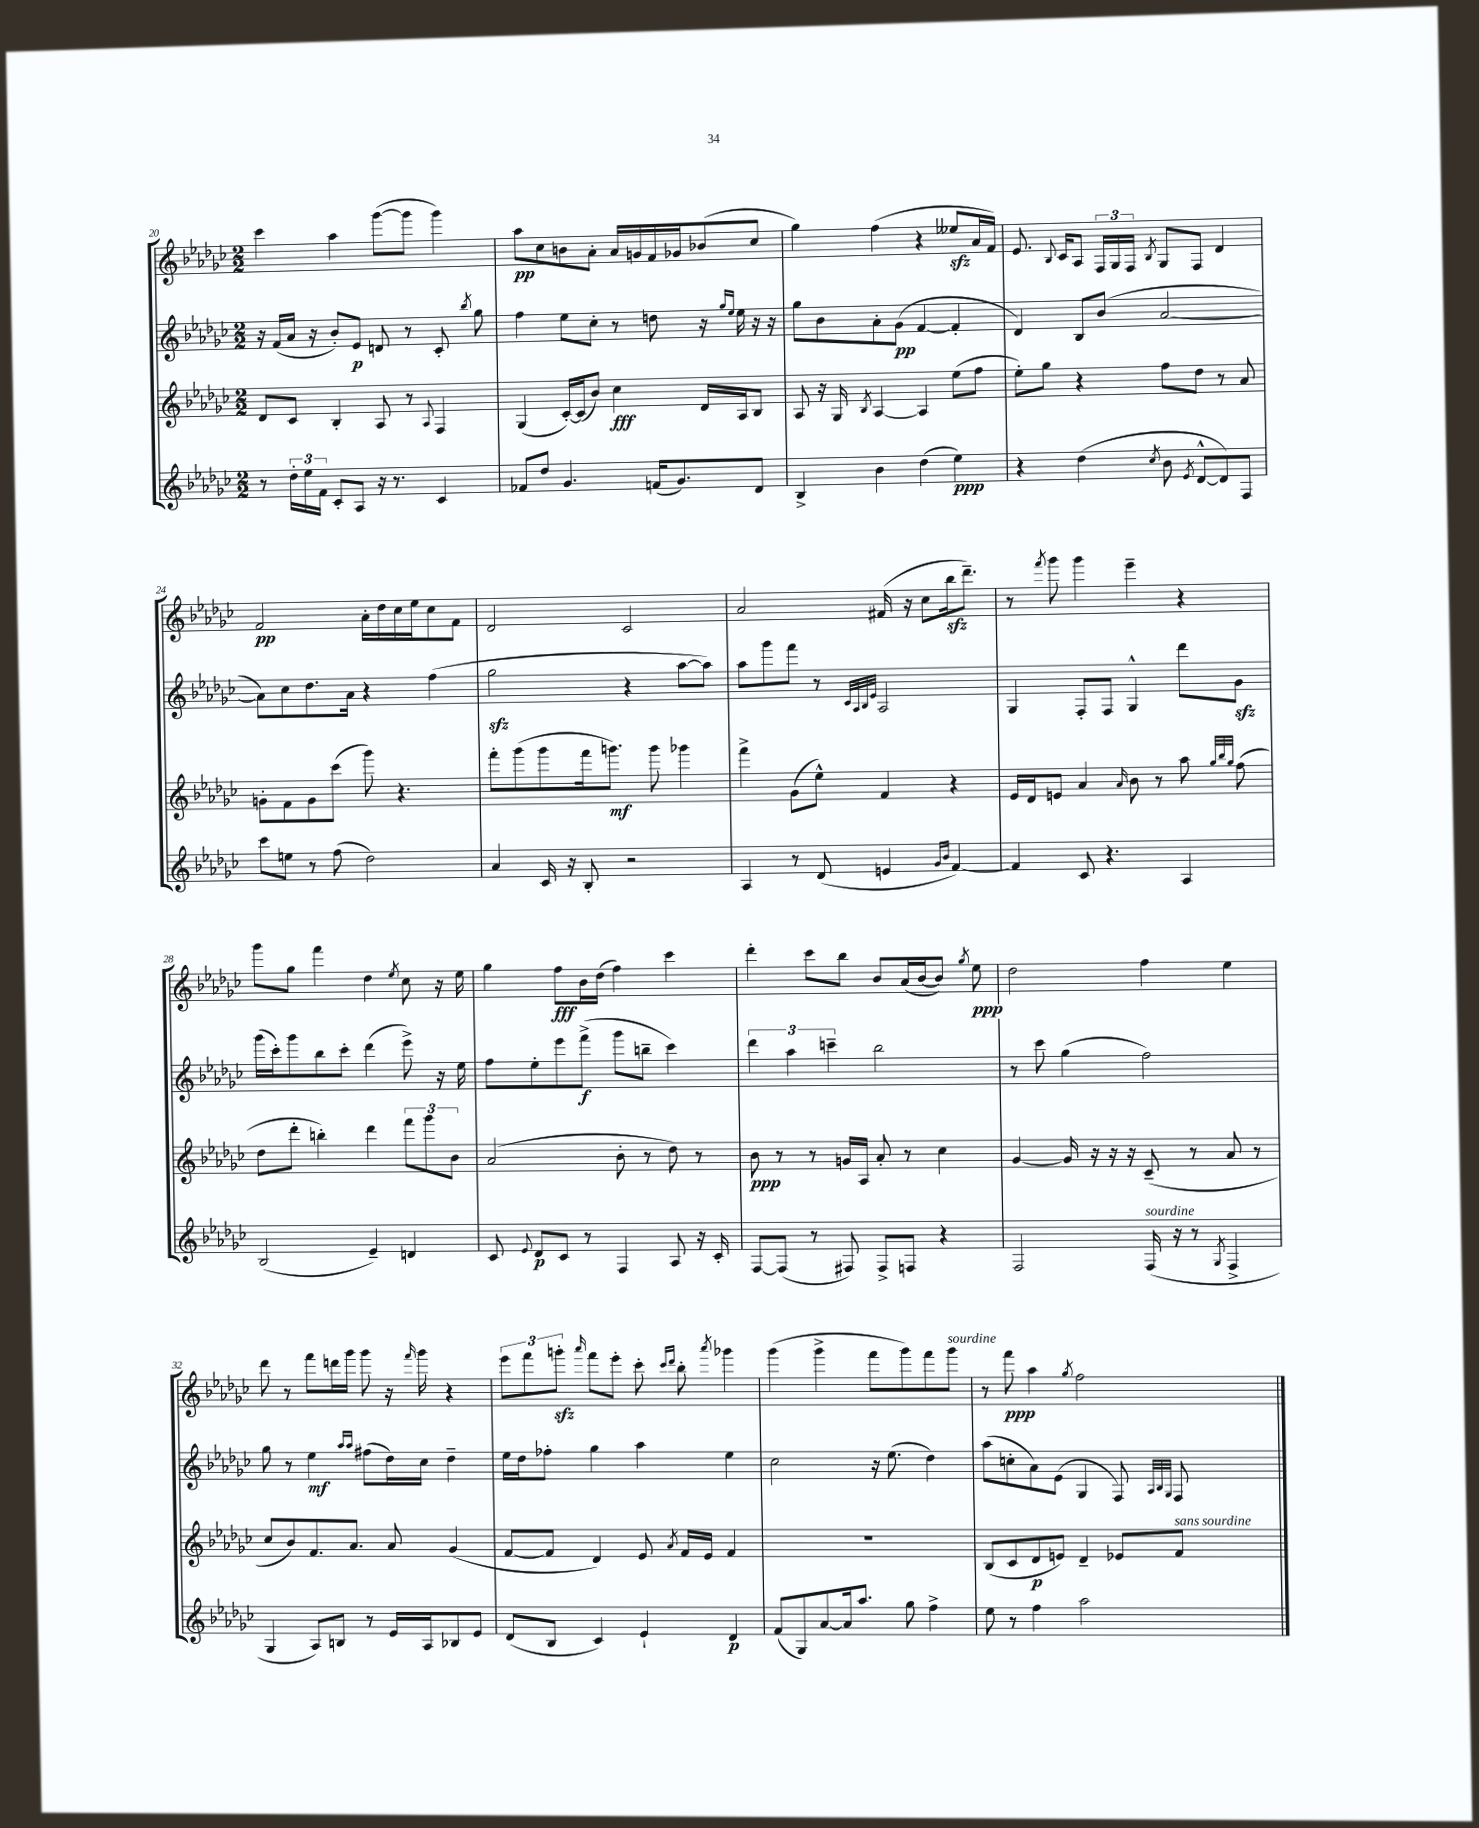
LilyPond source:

<<
\new StaffGroup <<
\new Staff = "s0" {
    \clef treble \key ges \major \numericTimeSignature \time 2/2
    \autoBeamOff ces'''4 aes''4 ges'''8[~( ges'''8] ges'''4) |
    aes''8[\pp ces''8 b'8 aes'8]-. aes'16[ g'16 f'16 ges'16 bes'8( ces''8] |
    ges''4) f''4( r4 eeses''8[\sfz aes'16 f'16]) |
    ees'8. \appoggiatura { bes8 } ces'16[ aes8] \tuplet 3/2 { f16[ ges16 f16] } \acciaccatura { bes8 } ges8[ f8] des'4 |
    f'2\pp aes'16[-. des''16 ces''16 ees''16 ces''8 f'8] |
    des'2 ces'2 |
    aes'2 fis'16( r16 ces''8[ bes''16\sfz des'''8.]--) |
    r8 \acciaccatura { f'''8 } ges'''8 ges'''4 ees'''4-- r4 |
    ges'''8[ ges''8] f'''4 des''4 \acciaccatura { ees''8 } ces''8 r16 ees''16 |
    ges''4 f''8[\fff bes'16 des''16]( f''4) ces'''4 |
    des'''4-. ces'''8[ bes''8] bes'8[ aes'16( bes'16~ bes'8]) \acciaccatura { ges''8 } ees''8\ppp |
    des''2 f''4 ees''4 |
    des'''8 r8 f'''8[ d'''16 ges'''16] ges'''8 r16 \grace { f'''16 } ges'''16 r4 |
    \tuplet 3/2 { ees'''8[ f'''8 g'''8]-.\sfz } \grace { aes'''16 } f'''8[ ees'''8]-. ces'''8-. \grace { ces'''16[ des'''16] } bes''8-. \acciaccatura { aes'''8 } ges'''4 |
    ges'''4( ges'''4-> f'''8[ ges'''8) f'''8 ges'''8]^\markup { \italic "sourdine" } |
    r8 f'''8\ppp aes''4 \acciaccatura { ges''8 } f''2 \bar "|." |
}
\new Staff = "s1" {
    \clef treble \key ges \major \numericTimeSignature \time 2/2
    \autoBeamOff r16 f'16[( aes'16] r16 bes'8[-.) ees'8]\p d'8 r8 ces'8-. \acciaccatura { bes''8 } ges''8 |
    f''4 ees''8[ ces''8]-. r8 d''8 r16 \grace { ges''16[ ees''16] } ees''16 r16 r16 |
    ges''8[ bes'8 aes'8-. ges'8]\pp( f'4~ f'4-. |
    des'4) bes8[ bes'8]( aes'2~ |
    aes'8[) ces''8 des''8. aes'16] r4 f''4( |
    ges''2\sfz r4 aes''8[~ aes''8]) |
    aes''8[ ges'''8 f'''8] r8 \grace { ces'32[ aes32 bes32 ees'32] } aes2 |
    ges4 f8[-. f8] ges4-^ des'''8[ ges'8]\sfz |
    ges'''16[( ces'''16-.) ges'''8 bes''8 ces'''8]-. des'''4( ees'''8->) r16 ees''16 |
    f''8[ ees''8-. ees'''8 f'''8]->\f( ges'''8[ b''8]-- ces'''4) |
    \tuplet 3/2 { des'''4 aes''4 c'''4-- } bes''2 |
    r8 ces'''8 ges''4( f''2) |
    ges''8 r8 ees''4\mf \grace { aes''16[ aes''16] } fis''8[( des''16) ces''16] des''4-- |
    ees''16[ des''16 fes''8]-. ges''4 aes''4 ees''4 |
    ces''2 r16 ees''8.( des''4) |
    aes''8[( c''8-. aes'8) ees'8]( ges4 f8) \grace { aes32[ bes32 ges32] } f8 \bar "|." |
}
\new Staff = "s2" {
    \clef treble \key ges \major \numericTimeSignature \time 2/2
    \autoBeamOff des'8[ ces'8] bes4-. aes8 r8 \appoggiatura { aes8 } f4 |
    ges4( ces'16[~-.) ces'16( bes'8]) ces''4\fff des'16[ aes16 bes8] |
    aes8 r16 ges16 \acciaccatura { bes8 } aes4~ aes4 ees''8[( f''8] |
    ees''8[-.) ges''8] r4 f''8[ des''8] r8 aes'8 |
    g'8[-. f'8 g'8 ces'''8]( ges'''8) r4. |
    f'''8[-. ges'''8( ges'''8 f'''16 g'''8.]\mf) g'''8 ges'''4 |
    f'''4-> ges'8[( ees''8]-^) f'4 r4 |
    ees'16[ des'16 e'8] aes'4 \grace { aes'16 } bes'8 r8 aes''8 \grace { ges''32[ bes''32 ges''32] } f''8( |
    des''8[ des'''8]-. b''4-.) des'''4 \tuplet 3/2 { f'''8[ ges'''8 bes'8] } |
    aes'2( bes'8-. r8 des''8) r8 |
    bes'8\ppp r8 r8 g'16[ aes16] aes'8-. r8 ces''4 |
    ges'4~ ges'16 r16 r16 r16 ces'8--( r8 aes'8 r8 |
    ces''8[ bes'8) f'8. aes'8.] aes'8 ges'4( |
    f'8[~ f'8] des'4) ees'8 \acciaccatura { aes'8 } f'16[ ees'16] f'4 |
    R1 |
    bes8[( ces'8 des'8\p e'8]) des'4-- ees'8[ f'8]^\markup { \italic "sans sourdine" } \bar "|." |
}
\new Staff = "s3" {
    \clef treble \key ges \major \numericTimeSignature \time 2/2
    \autoBeamOff r8 \tuplet 3/2 { des''16[-. ees''16 f'16] } ces'8[-. aes8] r16 r8. ces'4 |
    fes'8[ des''8] ges'4. f'16[( ges'8.) des'8] |
    bes4-> bes'4 des''4( ees''4\ppp) |
    r4 des''4( \acciaccatura { ces''8 } bes'8 \acciaccatura { ees'8 } des'8[~-^ des'8) f8] |
    ces'''8[ e''8] r8 f''8( des''2) |
    aes'4 ces'16 r16 bes8-. r2 |
    aes4 r8 des'8( e'4 \grace { ges'16[ bes'16] } f'4~) |
    f'4 ces'8 r4. aes4 |
    bes2( ees'4--) d'4 |
    ces'8 \appoggiatura { ees'8 } des'8[\p ces'8] r8 f4 aes8 r16 ces'16-. |
    f8[~ f8]( r8 fis8) fis8[-> f8] r4 |
    f2 f16^\markup { \italic "sourdine" }( r16 r8 \acciaccatura { ges8 } f4-> |
    ges4 aes8[) b8] r8 ees'16[ aes16 bes8 ees'8] |
    des'8[( bes8] ces'4) ees'4-! des'4\p |
    f'8[( ges8) aes'8~ aes'16 aes''8.] ges''8 f''4-> |
    ees''8 r8 f''4 aes''2 \bar "|." |
}
>>
>>
\layout { \context { \Score currentBarNumber = #20 } }
